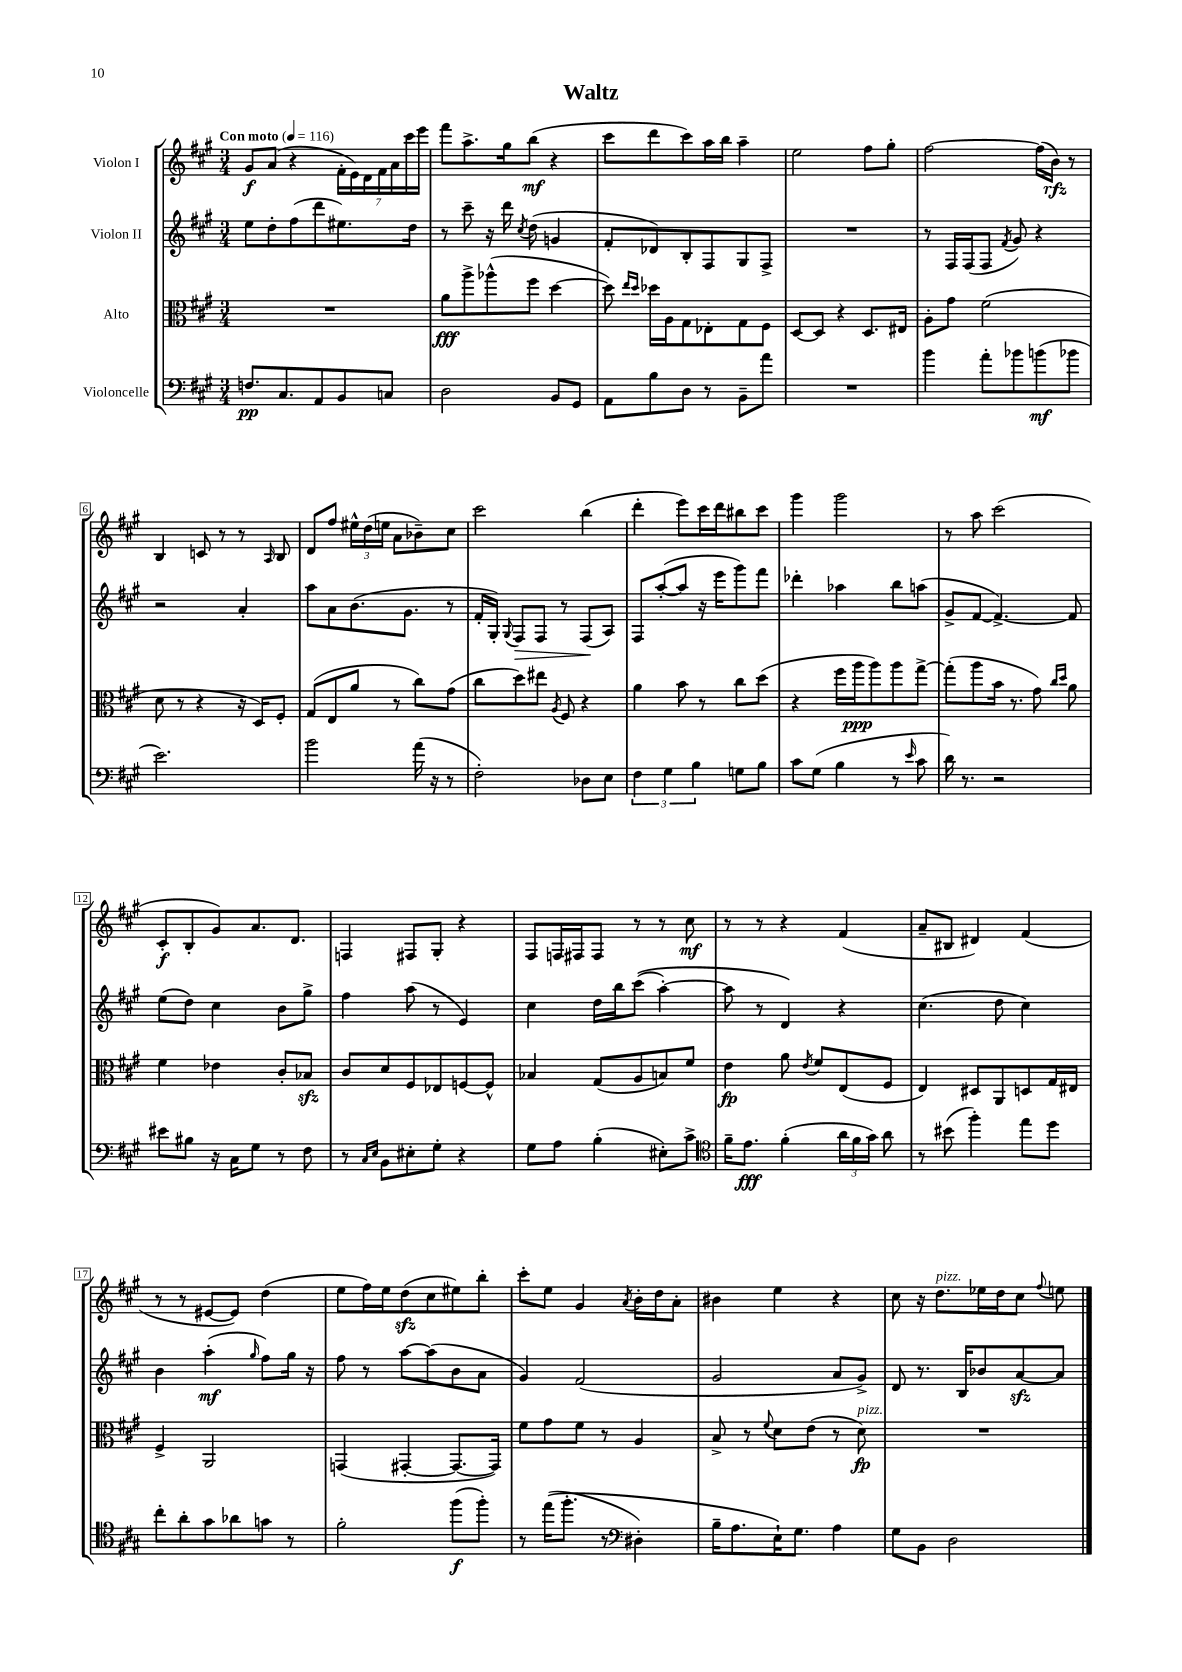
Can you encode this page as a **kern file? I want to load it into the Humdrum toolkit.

**kern	**dynam	**kern	**dynam	**kern	**dynam	**kern	**dynam
*part4	*part4	*part3	*part3	*part2	*part2	*part1	*part1
*staff4	*staff4	*staff3	*staff3	*staff2	*staff2	*staff1	*staff1
*I"Violoncelle	*	*I"Alto	*	*I"Violon II	*	*I"Violon I	*
*clefF4	*	*clefC3	*	*clefG2	*	*clefG2	*
*k[f#c#g#]	*	*k[f#c#g#]	*	*k[f#c#g#]	*	*k[f#c#g#]	*
*M3/4	*	*M3/4	*	*M3/4	*	*M3/4	*
*MM116	*	*MM116	*	*MM116	*	*MM116	*
=1	=1	=1	=1	=1	=1	=1	=1
!	!	!	!	!	!	!LO:TX:a:B:t=Con moto	!
8.Fn/L	pp	2.r	.	8ee\L	.	8g#/L	f
.	.	.	.	8dd'\	.	(8a/J	.
8.C#/	.	.	.	.	.	.	.
.	.	.	.	(8ff#\	.	4r	.
8AA/	.	.	.	8ddd\	.	.	.
8BB/	.	.	.	8.ee#X\)	.	28f#'\LL	.
.	.	.	.	.	.	28e\)	.
.	.	.	.	.	.	28d\	.
.	.	.	.	.	.	28f#\	.
8Cn/J	.	.	.	.	.	.	.
.	.	.	.	.	.	28a\	.
.	.	.	.	.	.	28ccc#\	.
.	.	.	.	16dd\Jk	.	.	.
.	.	.	.	.	.	28eee\JJ	.
=2	=2	=2	=2	=2	=2	=2	=2
2D\	.	8a\L	fff	8r	.	8fff#\L	.
.	.	8aa^\	.	8ccc#~\	.	8.aa^\	.
.	.	(8aa-X^^\	.	16r	.	.	.
.	.	.	.	16ddd\	.	16gg#\k	.
.	.	.	.	8qcc#/	.	.	.
.	.	8ff#\J	.	(8dd\	.	(8bb\J	mf
8BB/L	.	[4dd\	.	4gn/	.	4r	.
8GG#/J	.	.	.	.	.	.	.
=3	=3	=3	=3	=3	=3	=3	=3
8AA\L	.	8dd\])	.	8f#'/L	.	8ccc#\L	.
.	.	16qqee/LL	.	.	.	.	.
.	.	16qqdd/JJ	.	.	.	.	.
8B\	.	16dd-X\LL	.	8d-X/)	.	8ddd\	.
.	.	16A\J	.	.	.	.	.
8D\J	.	8G#\	.	8B'/	.	8ccc#\)	.
8r	.	8E-X'\	.	8F#/	.	16aa\L	.
.	.	.	.	.	.	16bb\JJ	.
8BB~\L	.	8G#\	.	8G#/	.	4aa~\	.
8a\J	.	8F#\J	.	8F#^/J	.	.	.
=4	=4	=4	=4	=4	=4	=4	=4
2.r	.	[8D/L	.	2.r	.	2ee\	.
.	.	8D/J]	.	.	.	.	.
.	.	4r	.	.	.	.	.
.	.	8.D/L	.	.	.	8ff#\L	.
.	.	.	.	.	.	8gg#'\J	.
.	.	16E#X/Jk	.	.	.	.	.
=5	=5	=5	=5	=5	=5	=5	=5
4b\	.	8A'\L	.	8r	.	[2ff#\	.
.	.	8g#\J	.	16F#/LL	.	.	.
.	.	.	.	(16F#/J	.	.	.
8a'\L	.	(2f#\	.	8F#/J	.	.	.
.	.	.	.	8qf#/	.	.	.
8b-X\	.	.	.	8g#/)	.	.	.
(8bn\	mf	.	.	4r	.	(16ff#\LL]	.
.	.	.	.	.	.	16b\JJ)	rfz
8b-X\J	.	.	.	.	.	8r	.
!!LO:LB:g=z
=6	=6	=6	=6	=6	=6	=6	=6
2.e\)	.	8d\	.	2r	.	4B/	.
.	.	8r	.	.	.	.	.
.	.	4r	.	.	.	8cn/	.
.	.	.	.	.	.	8r	.
.	.	16r	.	4a'/	.	8r	.
.	.	16D/KL)	.	.	.	.	.
.	.	.	.	.	.	16qqA/	.
.	.	8F#'/J	.	.	.	8B/	.
=7	=7	=7	=7	=7	=7	=7	=7
2b\	.	(8G#/L	.	8aa\L	.	8d/L	.
.	.	8E/	.	8a\	.	8ff#/J	.
.	.	8a/J	.	(8.b\	.	24ee#X^^\LL	.
.	.	.	.	.	.	(24dd\	.
.	.	.	.	.	.	24een\JJ	.
.	.	8r	.	.	.	8a\L	.
.	.	.	.	8.g#\J	.	.	.
(16a\	.	8cc#\L)	.	.	.	8b-X~\)	.
16r	.	.	.	.	.	.	.
8r	.	(8g#\J	.	8r	.	8cc#\J	.
=8	=8	=8	=8	=8	=8	=8	=8
2F#'\)	.	8cc#\L	.	16f#'/LL	.	2ccc#\	.
.	.	.	.	16G#'/JJ)	.	.	.
.	.	.	.	8qqG#/	.	.	.
!	!	!	!	!	!LO:HP:b	!	!
.	.	8dd\)	.	8F#/L	>	.	.
.	.	8ee#X\J	.	8F#/J	.	.	.
.	.	8qA/	.	.	.	.	.
.	.	8F#/	.	8r	.	.	.
8D-X\L	.	4r	.	(8F#/L	.	(4bb\	.
8E\J	.	.	.	8A/J)	]	.	.
=9	=9	=9	=9	=9	=9	=9	=9
6F#\	.	4a\	.	8F#/L	.	4ddd'\	.
.	.	.	.	([8aa'/	.	.	.
6G#\	.	.	.	.	.	.	.
.	.	8b\	.	8aa/J]	.	8eee\L)	.
6B\	.	.	.	.	.	.	.
.	.	8r	.	16r	.	16ccc#\L	.
.	.	.	.	16eee\KL	.	16ddd\J	.
8Gn\L	.	8cc#\L	.	8ggg#\)	.	8bb#X\	.
8B\J	.	(8dd\J	.	8fff#\J	.	8ccc#\J	.
=10	=10	=10	=10	=10	=10	=10	=10
8c#\L	.	4r	.	4ddd-X'\	.	4ggg#\	.
(8G#\J	.	.	.	.	.	.	.
4B\	.	16ff#\LL	.	4aa-X\	.	2ggg#\	.
.	.	16aa\J	ppp	.	.	.	.
.	.	8aa\)	.	.	.	.	.
8r	.	8aa\	.	8bb\L	.	.	.
16qqe/	.	.	.	.	.	.	.
8c#\	.	[8gg#^\J	.	(8aan\J	.	.	.
=11	=11	=11	=11	=11	=11	=11	=11
16d\)	.	(8gg#'\L]	.	8g#^/L	.	8r	.
8.r	.	.	.	.	.	.	.
.	.	8aa\	.	[8f#/J	.	8aa\	.
2r	.	16b\Jk	.	4.f#^/_)	.	(2ccc#\	.
.	.	8.r	.	.	.	.	.
.	.	8g#\)	.	.	.	.	.
.	.	16qqcc#/LL	.	.	.	.	.
.	.	16qqdd/JJ	.	.	.	.	.
.	.	8a\	.	8f#/]	.	.	.
!!LO:LB:g=z
=12	=12	=12	=12	=12	=12	=12	=12
8e#X\L	.	4f#\	.	(8ee\L	.	8c#'/L	f
8B#X\J	.	.	.	8dd\J)	.	8B'/	.
16r	.	4e-X\	.	4cc#\	.	8g#/)	.
16C#\KL	.	.	.	.	.	.	.
8G#\J	.	.	.	.	.	8.a/	.
8r	.	8c#'/L	.	8b\L	.	.	.
.	.	.	.	.	.	8.d/J	.
8F#\	.	8B-Xzz/J	.	8gg#^\J	.	.	.
=13	=13	=13	=13	=13	=13	=13	=13
8r	.	8c#/L	.	4ff#\	.	4Fn/	.
16qqC#/LL	.	.	.	.	.	.	.
16qqE/JJ	.	.	.	.	.	.	.
8BB\L	.	8d/	.	.	.	.	.
8E#X'\	.	8F#/	.	(8aa\	.	8F#X/L	.
8G#'\J	.	8E-X/	.	8r	.	8G#'/J	.
4r	.	[8Fn/	.	4e/)	.	4r	.
.	.	8F^^/J]	.	.	.	.	.
=14	=14	=14	=14	=14	=14	=14	=14
8G#\L	.	4B-X/	.	4cc#\	.	8F#/L	.
8A\J	.	.	.	.	.	16Fn/L	.
.	.	.	.	.	.	16F#X/J	.
(4B'\	.	(8G#/L	.	16dd\LL	.	8F#/J	.
.	.	.	.	16bb\J	.	.	.
.	.	8A/	.	((8ccc#\J	.	8r	.
8E#X'\L)	.	8Bn/)	.	[4aa'\)	.	8r	.
8c#^\J	.	8f#/J	.	.	.	8cc#\	mf
=15	=15	=15	=15	=15	=15	=15	=15
*clefC4	*	*	*	*	*	*	*
16f#~\KL	.	4e\	fp	8aa\]	.	8r	.
8.e\J	fff	.	.	.	.	.	.
.	.	.	.	8r	.	8r	.
(4f#'\	.	8a\	.	4d/)	.	4r	.
.	.	8qe/	.	.	.	.	.
.	.	8f#/L	.	.	.	.	.
24a\LL	.	(8E/	.	4r	.	(4f#/	.
24f#\	.	.	.	.	.	.	.
24g#\JJ)	.	.	.	.	.	.	.
8a\	.	8F#/J	.	.	.	.	.
=16	=16	=16	=16	=16	=16	=16	=16
8r	.	4E/)	.	(4.cc#\	.	8a~/L	.
(8b#X\	.	.	.	.	.	8B#X/J	.
4ff#'\)	.	8D#X/L	.	.	.	4d#X/)	.
.	.	8AA/	.	8dd\	.	.	.
8ee\L	.	8Dn/	.	4cc#\)	.	(4f#/	.
8dd\J	.	16G#/L	.	.	.	.	.
.	.	16E#X/JJ	.	.	.	.	.
!!LO:LB:g=z
=17	=17	=17	=17	=17	=17	=17	=17
8cc#'\L	.	4F#^/	.	4b\	.	8r	.
8a'\	.	.	.	.	.	8r	.
8g#\	.	2AA/	.	(4aa'\	mf	[8e#X/L	.
8a-X\	.	.	.	.	.	8e#/J])	.
.	.	.	.	16qqgg#/	.	.	.
8gn\J	.	.	.	8ff#\L)	.	(4dd\	.
8r	.	.	.	16gg#\Jk	.	.	.
.	.	.	.	16r	.	.	.
=18	=18	=18	=18	=18	=18	=18	=18
2f#'\	.	(4GGn/	.	8ff#\	.	8ee\L	.
.	.	.	.	8r	.	16ff#\L)	.
.	.	.	.	.	.	16ee\J	.
.	.	[4GG#X'/	.	[8aa\L	.	(8ddzz\	.
.	.	.	.	(8aa\]	.	8cc#\	.
(8ff#\L	f	8.GG#/L_	.	8b\	.	8ee#X\)	.
8ff#'\J)	.	.	.	8a\J	.	8bb'\J	.
.	.	16GG#/Jk])	.	.	.	.	.
=19	=19	=19	=19	=19	=19	=19	=19
8r	.	8f#\L	.	4g#/)	.	8ccc#'\L	.
((16ee\KL	.	8g#\	.	.	.	8ee\J	.
8.ff#'\J	.	.	.	.	.	.	.
.	.	8f#\J	.	(2f#/	.	4g#/	.
8r	.	8r	.	.	.	.	.
*clefF4	*	*	*	*	*	*	*
.	.	.	.	.	.	8qa/	.
4D#X'\)	.	4A/	.	.	.	16b'\LL	.
.	.	.	.	.	.	16dd\J	.
.	.	.	.	.	.	8a'\J	.
=20	=20	=20	=20	=20	=20	=20	=20
16B~\KL	.	8B^/	.	2g#/	.	4b#X\	.
8.A\	.	.	.	.	.	.	.
.	.	8r	.	.	.	.	.
.	.	8qqf#/	.	.	.	.	.
16E`\K)	.	8d\L	.	.	.	4ee\	.
8.G#\J	.	.	.	.	.	.	.
.	.	(8e\J	.	.	.	.	.
4A\	.	8r	.	8a/L	.	4r	.
!	!	!LO:TX:a:i:t=pizz.	!	!	!	!	!
.	.	8d\)	fp	8g#^/J)	.	.	.
=21	=21	=21	=21	=21	=21	=21	=21
8G#\L	.	2.r	.	8d/	.	8cc#\	.
8BB\J	.	.	.	8.r	.	16r	.
!	!	!	!	!	!	!LO:TX:a:i:t=pizz.	!
.	.	.	.	.	.	8.dd\L	.
2D\	.	.	.	.	.	.	.
.	.	.	.	16B/KL	.	.	.
.	.	.	.	8b-X/	.	16ee-X\L	.
.	.	.	.	.	.	16dd\J	.
.	.	.	.	[8azz/	.	8cc#\J	.
.	.	.	.	.	.	8qqff#/	.
.	.	.	.	8a/J]	.	8een\	.
==	==	==	==	==	==	==	==
*-	*-	*-	*-	*-	*-	*-	*-
